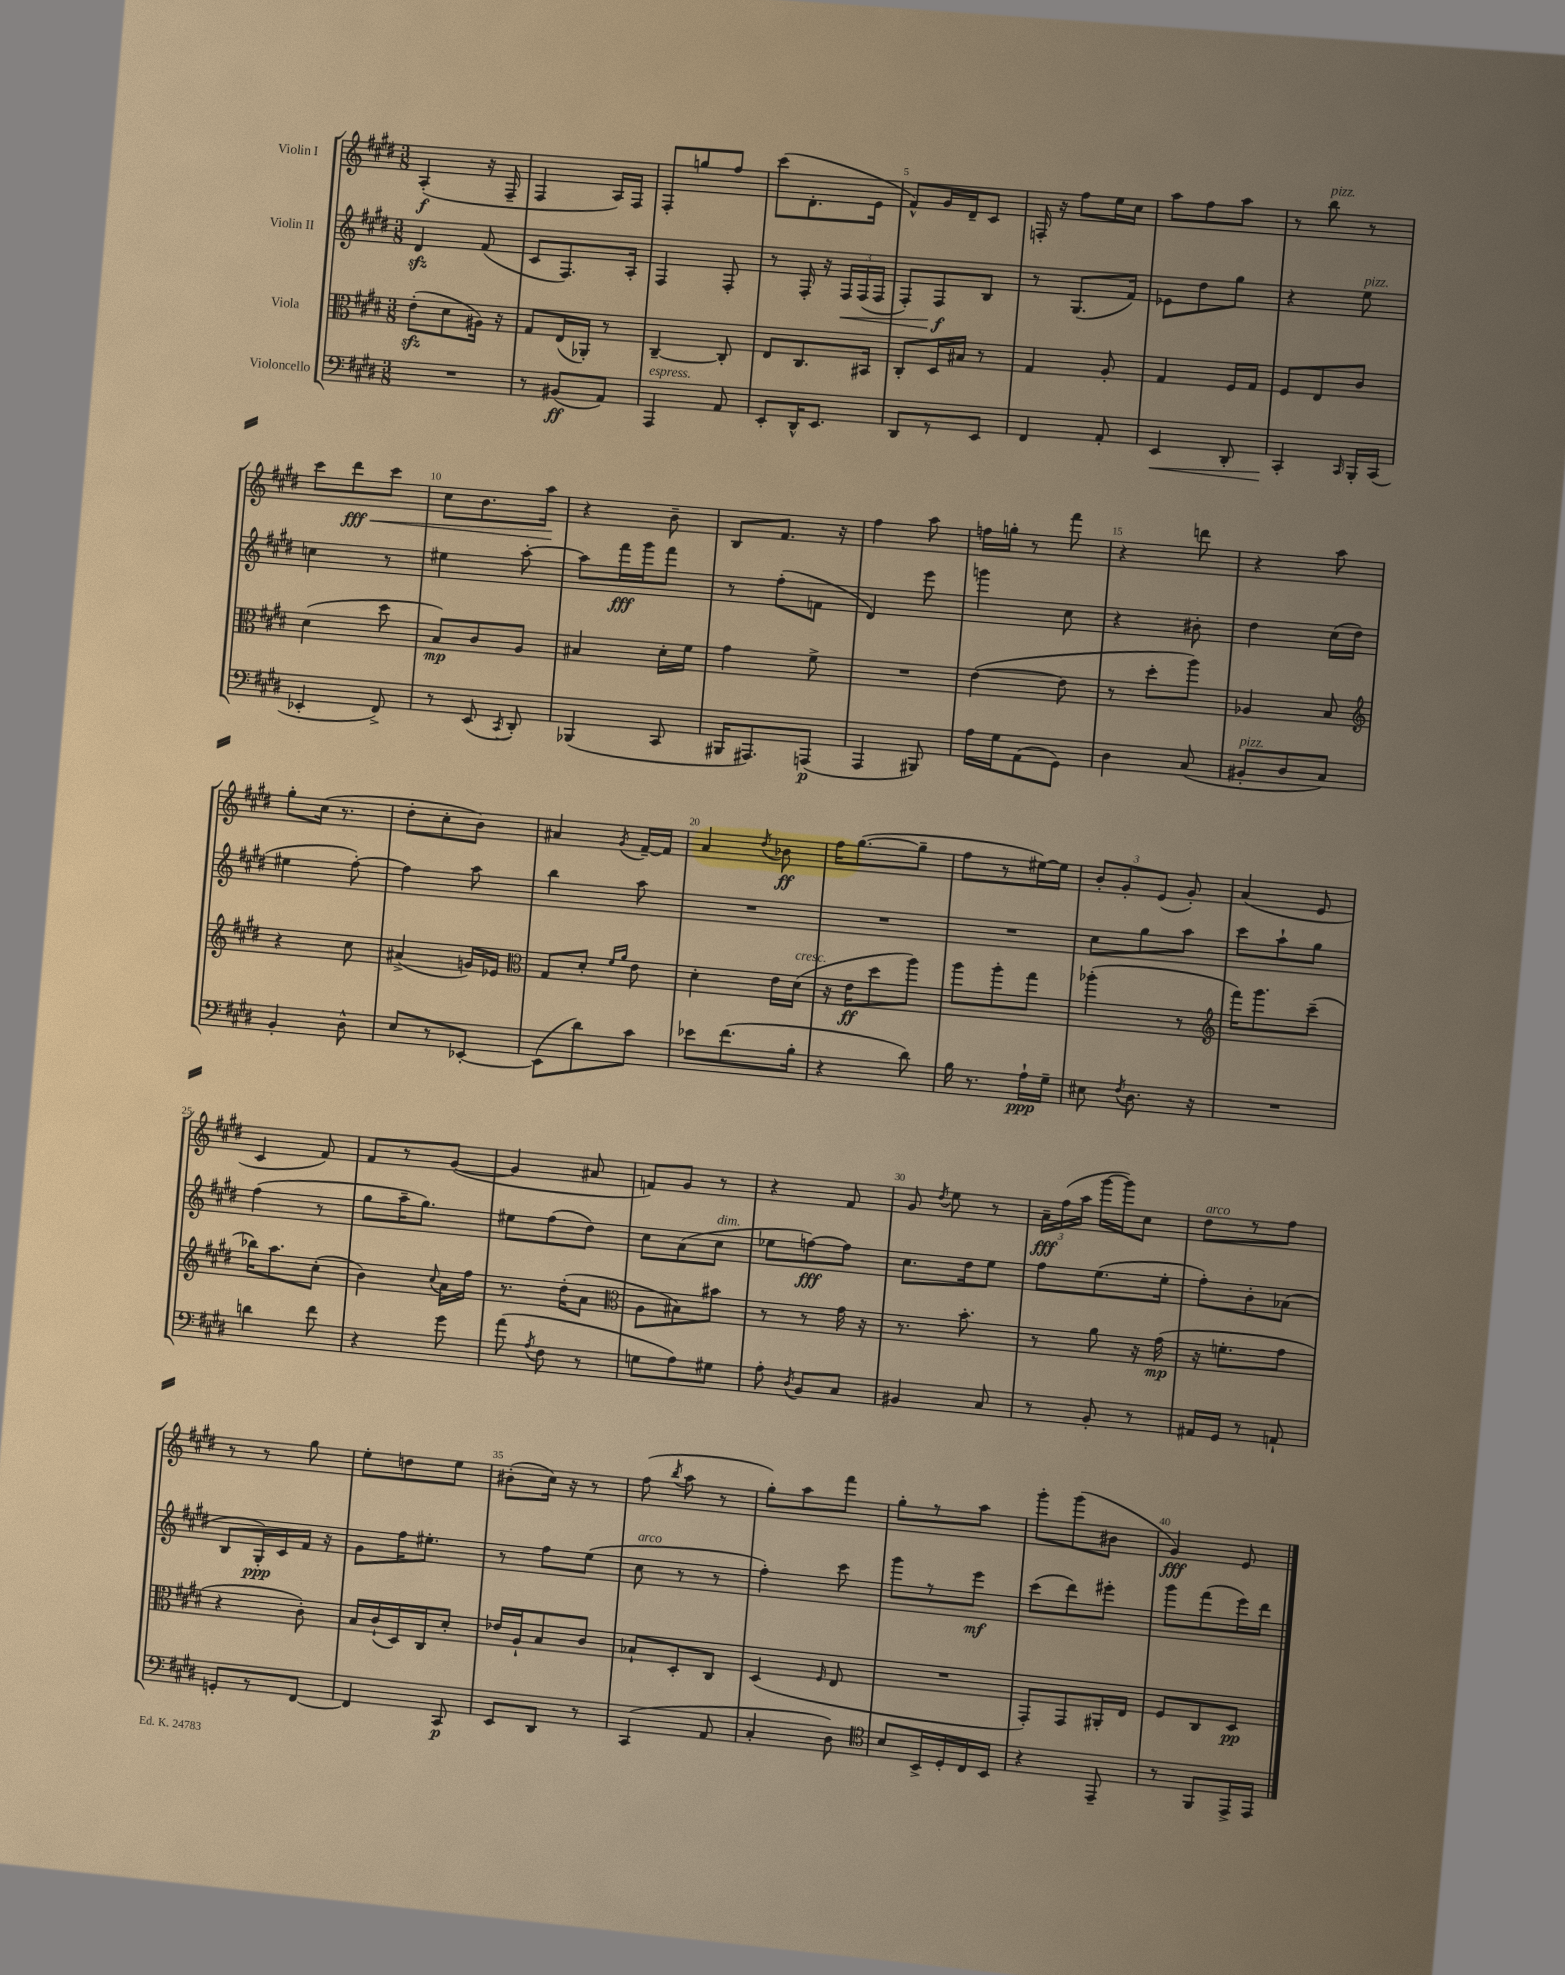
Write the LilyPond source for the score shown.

<<
\new StaffGroup <<
\new Staff = "s0" \with { instrumentName = "Violin I" } {
    \clef treble \key e \major \numericTimeSignature \time 3/8
    \autoBeamOff a4-.\f( r16 fis16-- |
    fis4 a16[) fis16] |
    fis8[-. g''8 fis''8] |
    cis'''8[( dis'8.-. e'16] |
    fis'8[-^) gis'16 dis'16-- cis'8] |
    f16-. r16 fis''8[ e''16 cis''16] |
    a''8[ fis''8 a''8] |
    r8 b''8^\markup { \italic "pizz." } r8 |
    cis'''8[ dis'''8\fff\< cis'''8] |
    cis''8[ b'8. a''16]\! |
    r4 b'8-- |
    b8[ fis'8.] r16 |
    fis''4 a''8 |
    f''16[ g''16]-. r8 fis'''8 |
    r4 d'''8 |
    r4 a''8 |
    gis''8[-. cis''16]( r8. |
    dis''8[-. cis''8-. b'8]) |
    ais'4 \acciaccatura { gis'8 } fis'16[~-- fis'16] |
    a'4 \acciaccatura { dis''8 } bes'8\ff |
    fis''16[ gis''8.~( gis''8]-- |
    fis''8[ r8 eis''16~) eis''16] |
    \tuplet 3/2 { b'8[-. gis'8-. e'8]( } gis'8-.) |
    a'4( e'8 |
    cis'4 fis'8) |
    fis'8[ r8 gis'8]~( |
    gis'4 ais'8 |
    f'8[) gis'8] r8 |
    r4 fis'8 |
    gis'8 \acciaccatura { dis''8 } e''8 r8 |
    \tuplet 3/2 { a'16[--\fff fis''16( a''16] } gis'''16[~ gis'''16) cis''8] |
    dis''8[^\markup { \italic "arco" } r8 fis''8] |
    r8 r8 gis''8 |
    e''8[-. d''8 e''8] |
    bis'8[-.( cis''16]) r16 r8 |
    fis''8( \acciaccatura { b''8 } a''8 r8 |
    gis''8[-.) a''8 fis'''8] |
    gis''8[-. r8 a''8] |
    gis'''8[-. gis'''8( bis'8] |
    gis'4\fff) e'8 \bar "|." |
}
\new Staff = "s1" \with { instrumentName = "Violin II" } {
    \clef treble \key e \major \numericTimeSignature \time 3/8
    \autoBeamOff dis'4\sfz fis'8( |
    cis'8[ fis8.) a16]-. |
    fis4 fis8-. |
    r8 fis16-. r16 \tuplet 3/2 { fis16[\< fis16( fis16] } |
    fis8[-.) fis8\f\! b8] |
    r8 gis8.[( fis'16]) |
    ees'8[ dis''8 gis''8] |
    r4 e''8^\markup { \italic "pizz." } |
    c''4 r8 |
    eis''4 a''8~-. |
    a''8[ fis'''16\fff gis'''16 fis'''8] |
    r8 fis''8[-.( f'8] |
    dis'4) e'''8 |
    g'''4 cis''8 |
    r4 bis'8-. |
    dis''4 cis''16[( dis''16] |
    eis''4 fis''8~-.) |
    fis''4 a''8 |
    b''4 a''8 |
    R4. |
    R4. |
    R4. |
    cis''8[ gis''8 a''8] |
    cis'''8[ a''8-! gis''8] |
    fis''4( r8 |
    gis''8[ a''16-- gis''8.]) |
    eis''8[ fis''8( dis''8]) |
    cis''8[ a'8( cis''8]^\markup { \italic "dim." } |
    ees''8[ f''8~\fff) f''8] |
    cis''8.[ dis''16 e''8] |
    fis''8[ e''8.( e''16]-. |
    fis''8[-.) b'8-. aes'8]( |
    b8[ gis16-.\ppp) cis'16 fis'16] r16 |
    gis'8[ fis''16 eis''8.]-. |
    r8 fis''8[ e''8]( |
    cis''8^\markup { \italic "arco" } r8 r8 |
    fis''4-.) cis'''8 |
    gis'''8[ r8 e'''8]\mf |
    cis'''8[( dis'''8) eis'''8]-. |
    gis'''8[ fis'''8( e'''16) dis'''16] \bar "|." |
}
\new Staff = "s2" \with { instrumentName = "Viola" } {
    \clef alto \key e \major \numericTimeSignature \time 3/8
    \autoBeamOff e'8[-.\sfz( dis'8 ais16]) r16 |
    gis8[ e16( aes,16]-.) r8 |
    cis4~-- cis8-. |
    e8[ cis8. bis,16] |
    cis8[-. dis16 bis16] r8 |
    gis4 a8-. |
    gis4 fis16[ gis16] |
    fis8[ e8 cis'8] |
    dis'4( dis''8 |
    b8[\mp) cis'8 a8] |
    bis4 dis'16[-. fis'16] |
    gis'4 fis'8-> |
    R4. |
    e'4~( e'8 |
    r8 dis''8[-. a''8]) |
    aes4 b8 |
    \clef treble r4 cis''8 |
    ais'4->( g'16[) ees'16] |
    \clef alto gis8[ dis'8]-. \grace { fis'16[ a'16] } e'8 |
    dis'4-. e'16[ dis'16]^\markup { \italic "cresc." }( |
    r16 e'16[\ff dis''8 a''8]) |
    a''8[ a''8-. gis''8] |
    aes''4-.( r8 |
    \clef treble fis'''16[) gis'''8. cis'''8]--( |
    bes''16[) a''8. cis''8]-.( |
    b'4) \appoggiatura { cis''8 } a'16[ fis''16] |
    r8. dis''16[-.( a'8] |
    \clef alto a8[ bis8) bis'8] |
    r8 r8 gis'16 r16 |
    r8. b'8.-. |
    r8 a'8 r16 gis'16\mp( |
    r16 f'8.[-. gis'8] |
    r4 cis'8-.) |
    b16[ cis'16-!( dis16) cis16 dis'8]-. |
    ees'16[ a16-! b8 cis'8] |
    bes8[-! dis8-. cis8] |
    dis4( \grace { fis16 } e8 |
    R4. |
    gis,8[-.) gis,8 ais,16-. e16] |
    fis8[ cis8 dis8]\pp \bar "|." |
}
\new Staff = "s3" \with { instrumentName = "Violoncello" } {
    \clef bass \key e \major \numericTimeSignature \time 3/8
    \autoBeamOff R4. |
    r8 bis,8[\ff( a,8]) |
    a,,4^\markup { \italic "espress." } a,8 |
    e,8[-. dis,16-^ e,8.] |
    dis,8[ r8 e,8] |
    fis,4 a,8-. |
    e,4\< dis,8-. |
    cis,4-.\! \grace { cis,16 } b,,16[-. cis,16]( |
    ees,4-. fis,8->) |
    r8 e,8( \acciaccatura { cis,8 } dis,8-.) |
    bes,,4( cis,8 |
    bis,,16[ ais,,8.) a,,8]\p( |
    a,,4 bis,,8) |
    a16[ gis16 a,8( gis,8]) |
    dis4 cis8( |
    bis,8[-.^\markup { \italic "pizz." } dis8 cis8]) |
    b,4-. dis8-^ |
    e8[ r8 ees,8]~-. |
    ees,8[( dis'8) cis'8] |
    ees'8[ fis'8.( b16]-. |
    r4 dis'8) |
    b16 r8. a16[-!\ppp gis16]-- |
    eis8 \acciaccatura { fis8 } dis8. r16 |
    R4. |
    d'4 fis'8 |
    r4 gis'8 |
    a'8( \acciaccatura { a8 } fis8 r8 |
    g8[ a8) gis8] |
    a8-. \acciaccatura { dis8 } b,8[ cis8] |
    bis,4 cis8 |
    r8 b,8-. r8 |
    ais,16[ gis,16] r8 a,8-! |
    g,8[-. r8 fis,8]~ |
    fis,4 cis,8\p |
    e,8[ dis,8] r8 |
    cis,4( a,8 |
    cis4-. dis8) |
    \clef tenor b8[ b,16-> dis16-. cis16 b,16] |
    r4 e,8-- |
    r8 fis,8[ e,16-> e,16] \bar "|." |
}
>>
>>
\layout { \context { \Score \override BarNumber.break-visibility = ##(#f #t #t) barNumberVisibility = #(every-nth-bar-number-visible 5) } }
